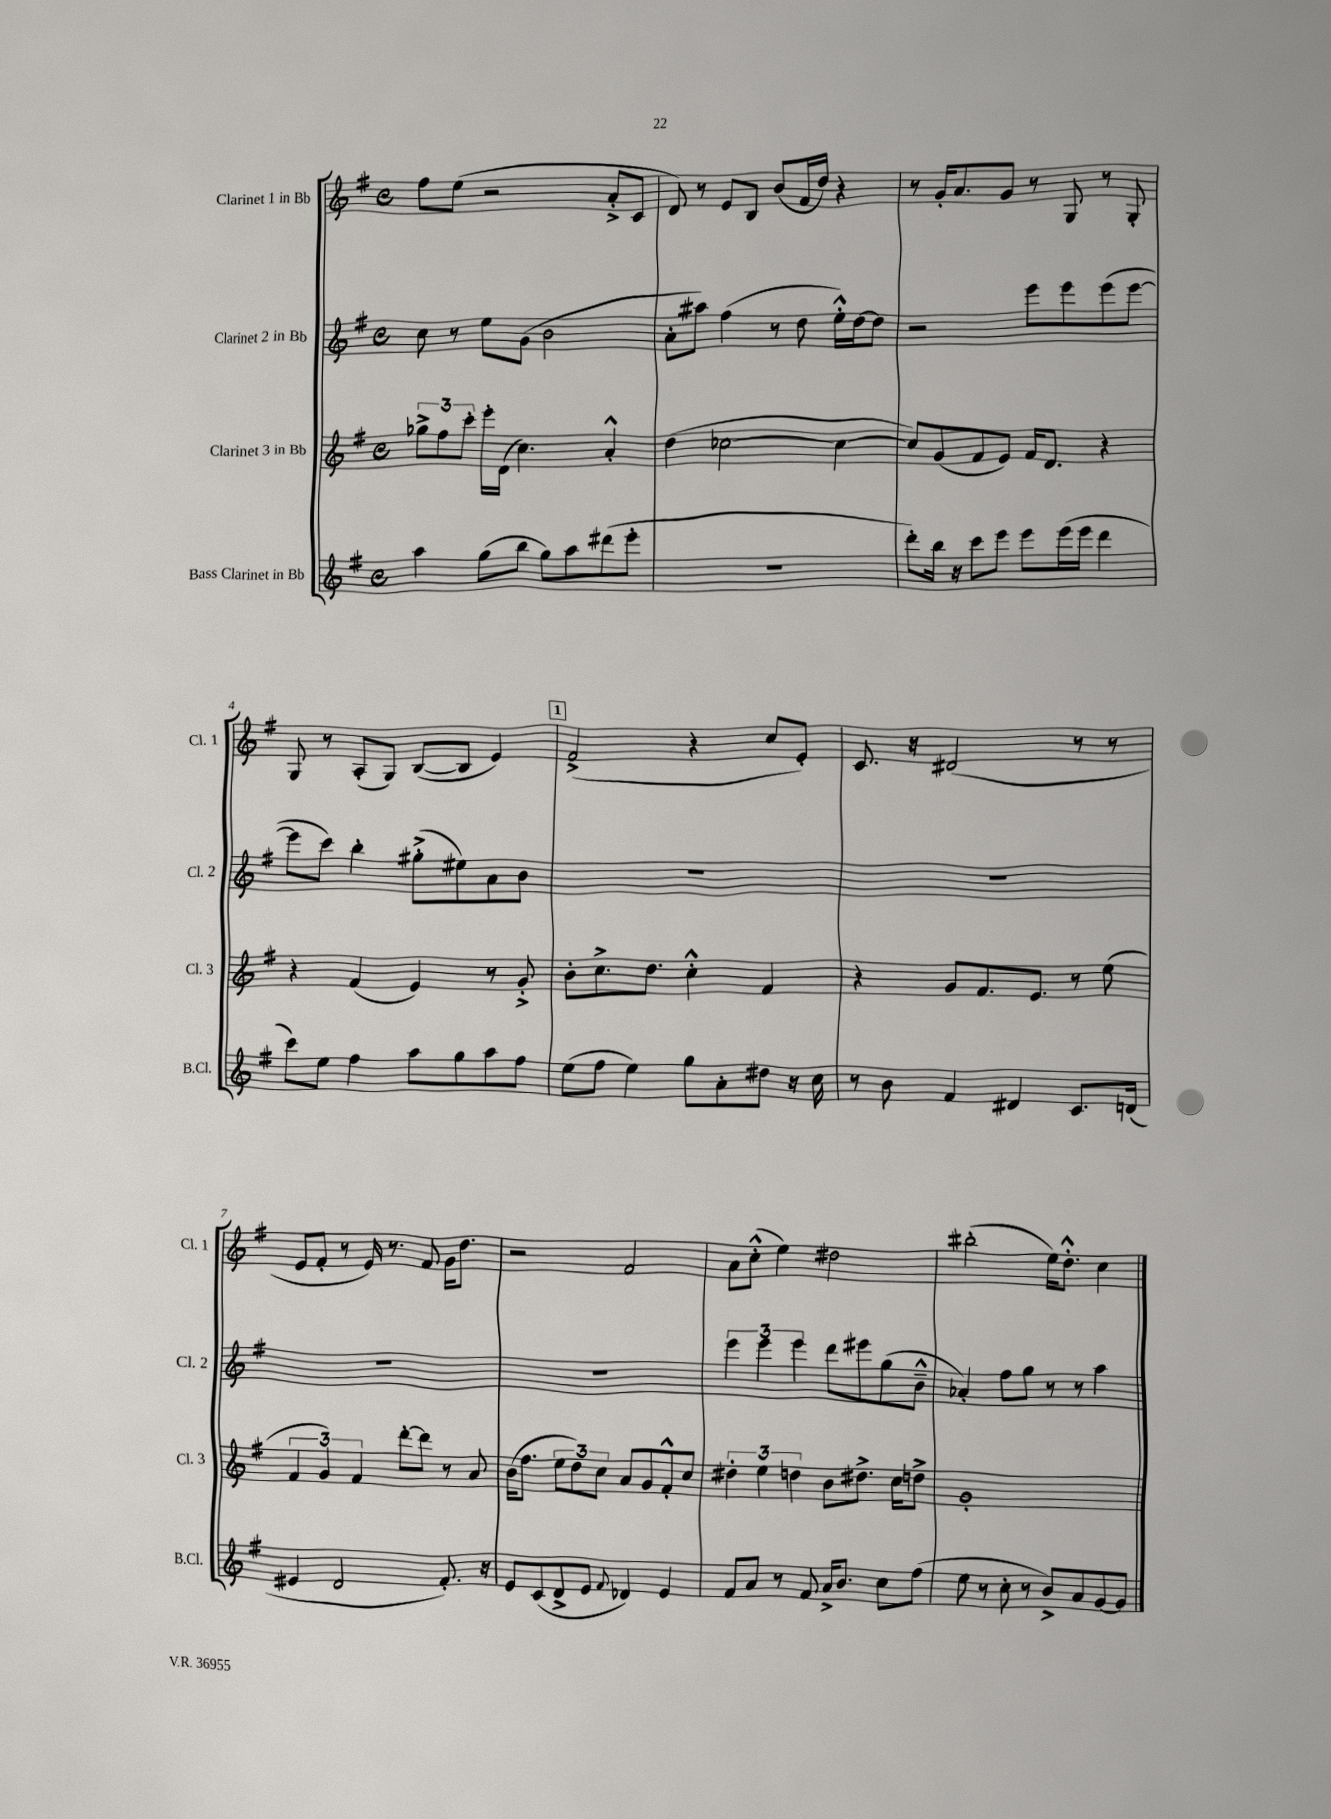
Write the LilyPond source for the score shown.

<<
\new StaffGroup <<
\new Staff = "s0" \with { instrumentName = "Clarinet 1 in Bb" shortInstrumentName = "Cl. 1" } {
    \clef treble \key g \major \defaultTimeSignature \time 4/4
    fis''8 e''8( r2 a'8-.-> c'8 |
    d'8) r8 e'8 b8 b'8( fis'16 d''16) r4 |
    r8 g'16-. a'8. g'8 r8 g8 r8 g8-. |
    g8 r8 a8-.( g8) b8~( b8 e'4) |
    \mark \markup { \box "1" } fis'2->( r4 c''8 e'8-.) |
    c'8. r16 dis'2( r8 r8 |
    e'8 fis'8-. r8 e'16) r8. fis'8 g'16 d''8. |
    r2 fis'2 |
    a'8 c''8-.-^( e''4) dis''2 |
    bis''2-.( e''16) d''8.-.-^ c''4 \bar "|." |
}
\new Staff = "s1" \with { instrumentName = "Clarinet 2 in Bb" shortInstrumentName = "Cl. 2" } {
    \clef treble \key g \major \defaultTimeSignature \time 4/4
    c''8 r8 e''8 g'8( b'2 |
    a'8-. ais''8) fis''4( r8 d''8 e''16-.-^) d''16~ d''8 |
    r2 e'''8 e'''8 e'''8( e'''8~ |
    e'''8 c'''8) b''4-. gis''8-.->( eis''8) a'8 b'8 |
    \mark \markup { \box "1" } R1 |
    R1 |
    R1 |
    R1 |
    \tuplet 3/2 { e'''4 e'''4 e'''4 } d'''8 eis'''8 g''8( b'8---^ |
    aes'4-.) fis''8 g''8 r8 r8 a''4 \bar "|." |
}
\new Staff = "s2" \with { instrumentName = "Clarinet 3 in Bb" shortInstrumentName = "Cl. 3" } {
    \clef treble \key g \major \defaultTimeSignature \time 4/4
    \tuplet 3/2 { ges''8-> fis''8 c'''8-. } e'''16-. d'16( c''4.) a'4-.-^ |
    d''4( ces''2~ ces''4~ |
    ces''8) g'8( fis'8 e'8) fis'16 d'8. r4 |
    r4 fis'4( e'4) r8 g'8-.-> |
    \mark \markup { \box "1" } b'8-. c''8.-> d''8. c''4-.-^ fis'4 |
    r4 g'8 fis'8. e'8. r8 e''8( |
    \tuplet 3/2 { fis'4 g'4) fis'4 } d'''8~-. d'''8 r8 a'8 |
    b'16( fis''8. \tuplet 3/2 { e''8 d''8) c''8 } a'8 g'8 fis'8-.-^ c''8 |
    \tuplet 3/2 { dis''4-. e''4 d''4 } b'8 dis''8.-> c''16 d''8-> |
    g'1-. \bar "|." |
}
\new Staff = "s3" \with { instrumentName = "Bass Clarinet in Bb" shortInstrumentName = "B.Cl." } {
    \clef treble \key g \major \defaultTimeSignature \time 4/4
    a''4 g''8( b''8 g''8) a''8 dis'''8( e'''8-. |
    R1 |
    d'''8-.) b''16 r16 c'''8 e'''8 e'''8 e'''16( e'''16 d'''4 |
    c'''8) e''8 fis''4 a''8 g''8 a''8 fis''8 |
    \mark \markup { \box "1" } e''8( fis''8 e''4) g''8 a'8-. dis''8 r16 c''16 |
    r8 b'8 fis'4 dis'4 c'8. d'16( |
    eis'4 d'2 fis'8.-.) r16 |
    e'8 c'8( d'8-> e'8 \appoggiatura { fis'8 } des'4) e'4 |
    fis'8 a'8 r8 fis'8 a'16-> b'8. c''8 fis''8( |
    e''8 r8 c''8-. r8 b'8->) a'8 g'8~ g'8 \bar "|." |
}
>>
>>
